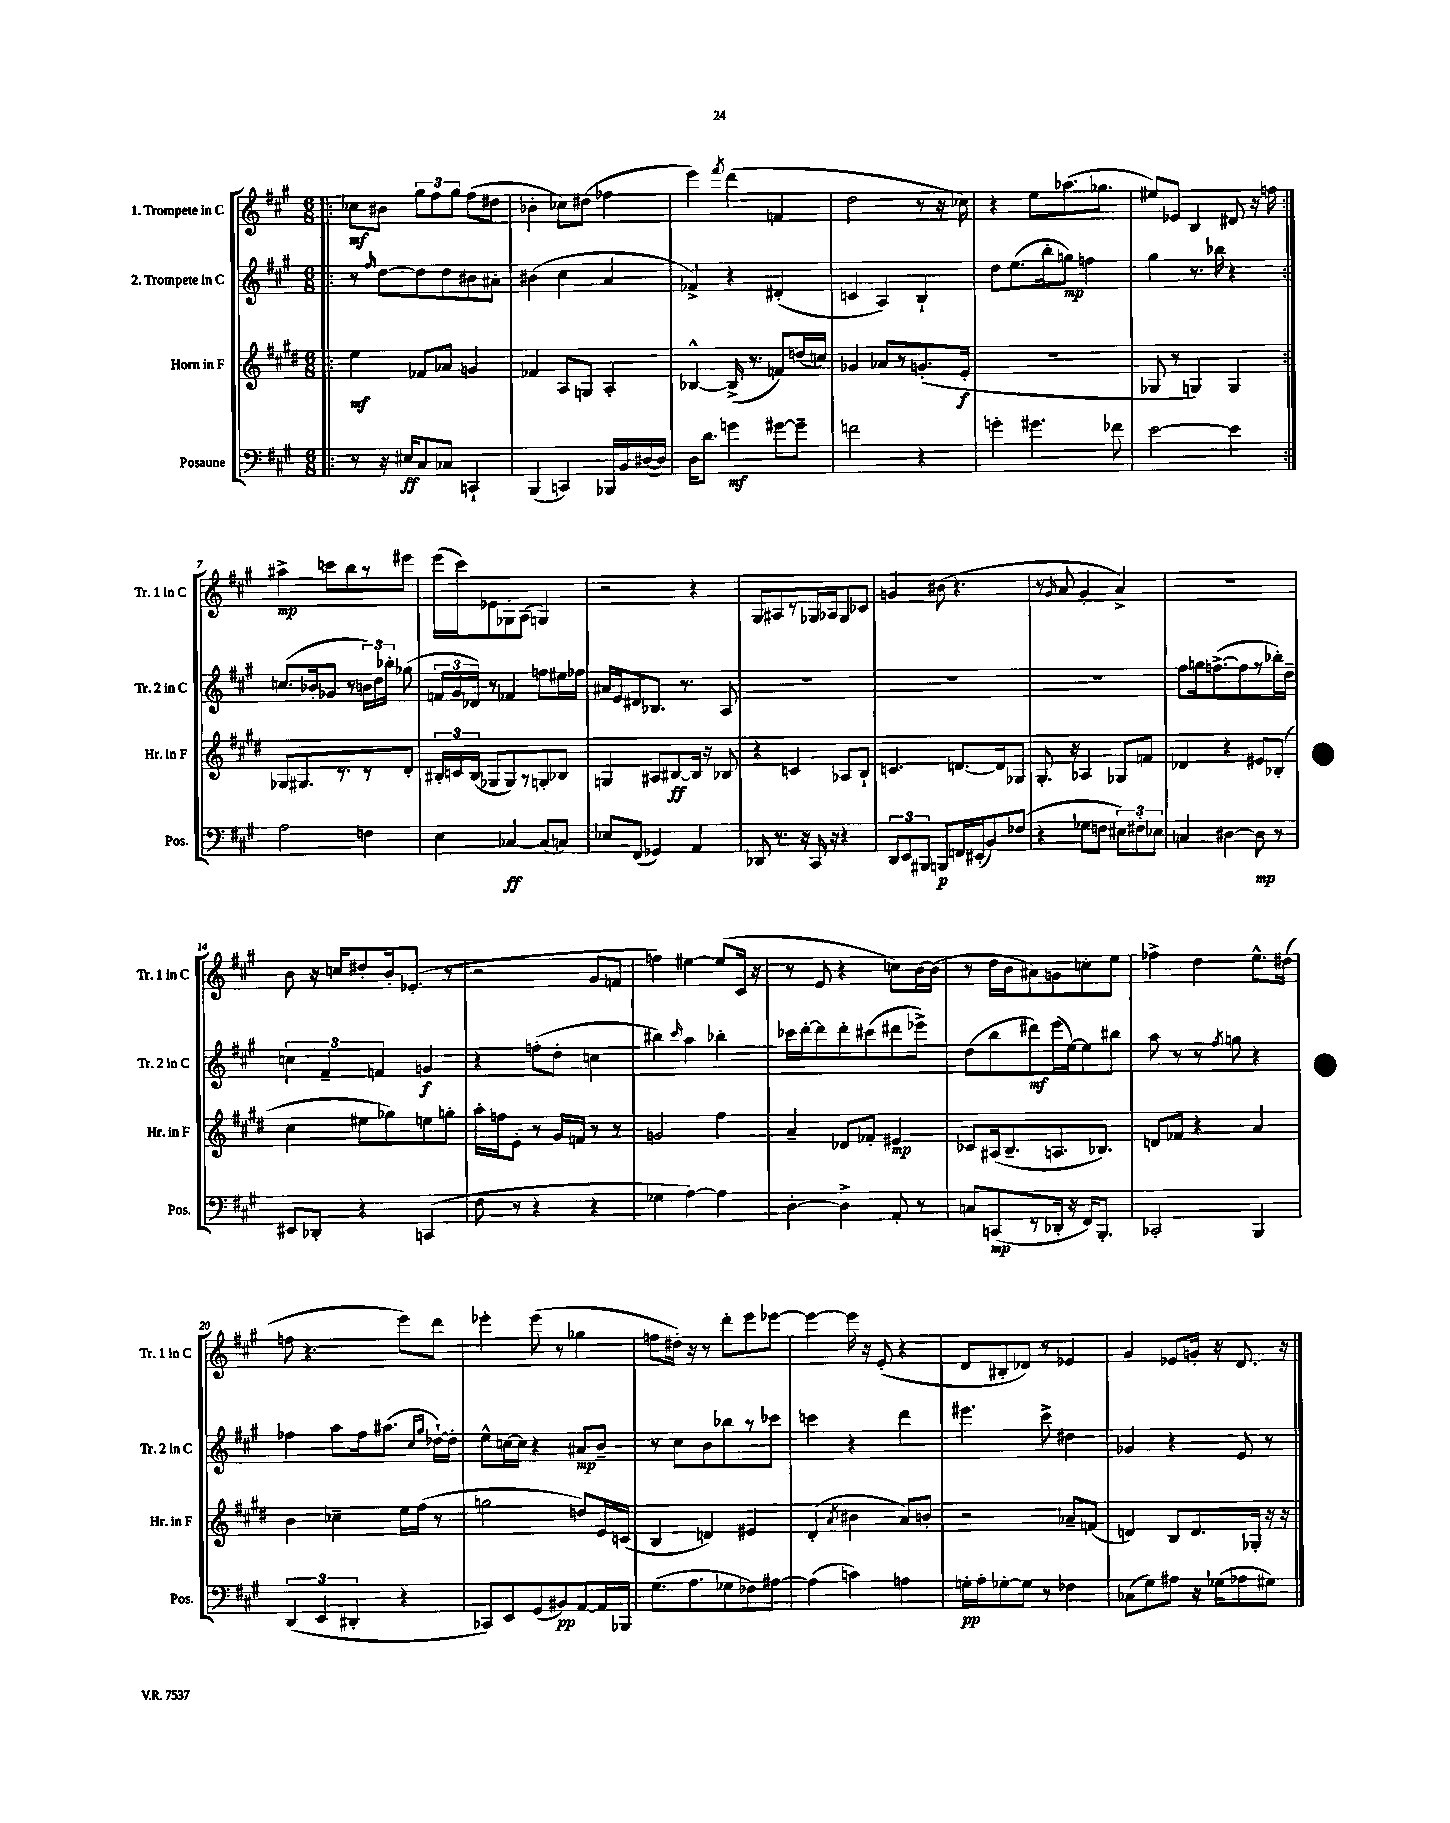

**kern	**dynam	**kern	**dynam	**kern	**dynam	**kern	**dynam
*part4	*part4	*part3	*part3	*part2	*part2	*part1	*part1
*staff4	*staff4	*staff3	*staff3	*staff2	*staff2	*staff1	*staff1
*I"Posaune	*	*I"Horn in F	*	*I"2. Trompete in C	*	*I"1. Trompete in C	*
*I'Pos.	*	*I'Hr. in F	*	*I'Tr. 2 in C	*	*I'Tr. 1 in C	*
*clefF4	*	*clefG2	*	*clefG2	*	*clefG2	*
*k[f#c#g#]	*	*k[f#c#g#d#]	*	*k[f#c#g#]	*	*k[f#c#g#]	*
*M6/8	*	*M6/8	*	*M6/8	*	*M6/8	*
=1!|:	=1!|:	=1!|:	=1!|:	=1!|:	=1!|:	=1!|:	=1!|:
8r	.	4ee\	mf	8r	.	8cc-X\L	mf
.	.	.	.	16qqff#/	.	.	.
16r	.	.	.	[8dd\L	.	8b#X\J	.
16E#X/KL	ff	.	.	.	.	.	.
8C#/	.	8f-X/L	.	8dd\]	.	12gg#\L	.
.	.	.	.	.	.	12ff#\	.
8C-X/J	.	8a-X/J	.	8dd\	.	.	.
.	.	.	.	.	.	12gg#\J	.
4CCn`/	.	4gn/	.	8b#X\	.	(8ff#\L	.
.	.	.	.	8a#X'\J	.	8dd#X\J	.
=2	=2	=2	=2	=2	=2	=2	=2
(4BBB/	.	4f-X/	.	(4b#X\	.	4b-X'\	.
4CCn/)	.	8A/L	.	4cc#\	.	8cc-X\L)	.
.	.	8Gn/J	.	.	.	(8dd#X\J	.
16BBB-X/LL	.	4A'/	.	4a/	.	4ff-X\	.
16BB/	.	.	.	.	.	.	.
([16D#X/	.	.	.	.	.	.	.
16D#/JJ])	.	.	.	.	.	.	.
=3	=3	=3	=3	=3	=3	=3	=3
16D\KL	.	[4B-X^^/	.	4f-X^/)	.	4eee\)	.
8.d\J	.	.	.	.	.	.	.
.	.	.	.	.	.	8qfff#/	.
4gn\	mf	(16B-^/]	.	4r	.	(4ddd\	.
.	.	8.r	.	.	.	.	.
[8g#X\L	.	8fn/L)	.	(4d#X'/	.	4fn/	.
8g#~\J]	.	(16ddn/L	.	.	.	.	.
.	.	16ccn/JJ)	.	.	.	.	.
=4	=4	=4	=4	=4	=4	=4	=4
2fn\	.	4g-X/	.	4cn/	.	2dd\	.
.	.	8a-X/L	.	4A/)	.	.	.
.	.	8r	.	.	.	.	.
4r	.	(8.gn'/	.	4B`/	.	8r	.
.	.	.	.	.	.	16r	.
.	.	16e'/Jk	f	.	.	16cc-X\)	.
=5	=5	=5	=5	=5	=5	=5	=5
4gn'\	.	2.r	.	8dd\L	.	4r	.
.	.	.	.	(8.ee\	.	.	.
4.g#X\	.	.	.	.	.	8ee\L	.
.	.	.	.	16bb'\k	.	.	.
.	.	.	.	8ggn\J)	mp	(8.aa-X\	.
.	.	.	.	4ffn\	.	.	.
.	.	.	.	.	.	8.gg-X\J	.
8f-X\	.	.	.	.	.	.	.
=6	=6	=6	=6	=6	=6	=6	=6
[2e\	.	8G-X/	.	4gg#\	.	8ee#X/L)	.
.	.	8r	.	.	.	8e-X/J	.
.	.	4Gn/)	.	8.r	.	4B/	.
.	.	.	.	16bb-X\	.	.	.
4e\]	.	4G/	.	4r	.	8d#X/	.
.	.	.	.	.	.	16r	.
.	.	.	.	.	.	16ffn\	.
!!LO:LB:g=z
=7:|!	=7:|!	=7:|!	=7:|!	=7:|!	=7:|!	=7:|!	=7:|!
2A\	.	8G-X/L	.	(8.ccn/L	.	4aa#X^\	mp
.	.	8.G#X/	.	.	.	.	.
.	.	.	.	16b-X'/k	.	.	.
.	.	.	.	8g-X/J	.	8cccn\L	.
.	.	8.r	.	.	.	.	.
.	.	.	.	8r	.	8bb\	.
4Fn\	.	8r	.	24bn\LL)	.	8r	.
.	.	.	.	24dd\	.	.	.
.	.	.	.	24bb-X'\JJ	.	.	.
.	.	8d#'/J	.	(8gg-X\	.	8eee#X\J	.
=8	=8	=8	=8	=8	=8	=8	=8
4E\	.	24B#X'/LL	.	24fn/LL	.	(16eee\LL	.
.	.	24cn/	.	24g#/	.	.	.
.	.	.	.	.	.	16ccc#\J)	.
.	.	(24B#/JJ	.	24d-X/JJ)	.	.	.
.	.	8G-X/L	.	8r	.	8e-X\	.
[4C-X/	ff	8G-/)	.	4f-X/	.	8G-X'\	.
.	.	8r	.	.	.	(8A\J	.
(8C-/L]	.	8Gn'/	.	8ffn\L	.	4Gn/)	.
8Cn/J)	.	8B-X/J	.	16ee#X\L	.	.	.
.	.	.	.	16ff-X\JJ	.	.	.
=9	=9	=9	=9	=9	=9	=9	=9
8E-X/L	.	4Gn/	.	16a#X/LL	.	2r	.
.	.	.	.	16e/J	.	.	.
(8FF#/J	.	.	.	8d#X/	.	.	.
4GG-X/)	.	8A#X/L	.	8.B-X/J	.	.	.
.	.	[8B#X/	ff	.	.	.	.
.	.	.	.	8.r	.	.	.
4AA/	.	16B#/Jk]	.	.	.	4r	.
.	.	16r	.	.	.	.	.
.	.	8B-X/	.	8A/	.	.	.
=10	=10	=10	=10	=10	=10	=10	=10
8DD-X/	.	4r	.	2.r	.	8G#/L	.
8.r	.	.	.	.	.	8A#X/	.
.	.	4cn/	.	.	.	8r	.
16r	.	.	.	.	.	.	.
16CC#/	.	.	.	.	.	16G-X/L	.
16r	.	.	.	.	.	16A-X/J	.
4r	.	8A-X/L	.	.	.	8G-/	.
.	.	8B`/J	.	.	.	8c-X/J	.
=11	=11	=11	=11	=11	=11	=11	=11
12DD/L	.	4.cn/	.	2.r	.	4gn/	.
12EE/	.	.	.	.	.	.	.
12BBB#X/J	.	.	.	.	.	.	.
8BBBn/L	p	.	.	.	.	(8b#X\	.
16FFn/L	.	[8.dn/L	.	.	.	4.r	.
(16EE#X'/J	.	.	.	.	.	.	.
8BB/)	.	.	.	.	.	.	.
.	.	16d/k]	.	.	.	.	.
(8F-X/J	.	8G-X/J	.	.	.	.	.
=12	=12	=12	=12	=12	=12	=12	=12
4r	.	8.G#'/	.	2.r	.	8r	.
.	.	.	.	.	.	16qqg#/	.
.	.	.	.	.	.	8a/	.
.	.	16r	.	.	.	.	.
8G-X\L	.	4A-X/	.	.	.	4g#'/	.
8Fn\J	.	.	.	.	.	.	.
12E#X\L)	.	8G-X/L	.	.	.	4a^/)	.
12F#X'\	.	.	.	.	.	.	.
.	.	8fn/J	.	.	.	.	.
12E-X\J	.	.	.	.	.	.	.
=13	=13	=13	=13	=13	=13	=13	=13
4Cn/	.	4d-X/	.	8ff#\L	.	2.r	.
.	.	.	.	16ggn\k	.	.	.
.	.	.	.	([8.ffn^\	.	.	.
[4D#X\	.	4r	.	.	.	.	.
.	.	.	.	8ff\]	.	.	.
8D#\]	mp	8e#X/L	.	8r	.	.	.
8r	.	(8B-X'/J	.	16bb-X'\L)	.	.	.
.	.	.	.	16dd~\JJ	.	.	.
!!LO:LB:g=z
=14	=14	=14	=14	=14	=14	=14	=14
8EE#X/L	.	4cc#\	.	6ccn\	.	8b\	.
8DD-X'/J	.	.	.	.	.	16r	.
.	.	.	.	6f#~/	.	.	.
.	.	.	.	.	.	16ccn/KL	.
4r	.	8ee#X\L	.	.	.	8dd#X'/	.
.	.	.	.	6fn/	.	.	.
.	.	8gg-X\)	.	.	.	16b'/k	.
.	.	.	.	.	.	(8.e-X'/J	.
(4CCn/	.	8een\	.	4gn/	f	.	.
.	.	8ggn'\J	.	.	.	8r	.
=15	=15	=15	=15	=15	=15	=15	=15
8F#\	.	16aa'\LL	.	4r	.	2r	.
.	.	16ffn\J	.	.	.	.	.
8r	.	8e'\J	.	.	.	.	.
4r	.	8r	.	(8ffn'\L	.	.	.
.	.	16g#/LL	.	8dd'\J	.	.	.
.	.	16fn/JJ	.	.	.	.	.
4r	.	8r	.	4ccn\	.	8g#/L	.
.	.	8r	.	.	.	8fn/J	.
=16	=16	=16	=16	=16	=16	=16	=16
4G-X\	.	2gn/	.	4bb#X\)	.	4ffn\)	.
.	.	.	.	16qqccc#/	.	.	.
[4A\)	.	.	.	4aa\	.	[4ee#X\	.
4A\]	.	4ff#\	.	4bb-X'\	.	(8ee#/L]	.
.	.	.	.	.	.	16c#/Jk	.
.	.	.	.	.	.	16r	.
=17	=17	=17	=17	=17	=17	=17	=17
[4D'\	.	4a~/	.	16ccc-X\LL	.	8r	.
.	.	.	.	[16ddd'\J	.	.	.
.	.	.	.	8ddd\]	.	8e/	.
4D^\]	.	8d-X/L	.	8ddd'\	.	4r	.
.	.	8f-X'/J	.	(8ccc#X\	.	.	.
8AA'/	.	4e#X/	mp	8ddd#X\	.	8ccn\L)	.
8r	.	.	.	8eee-X^\J)	.	[16b\L	.
.	.	.	.	.	.	(16b\JJ]	.
=18	=18	=18	=18	=18	=18	=18	=18
8Cn/L	.	8c-X/L	.	(8dd\L	.	8r	.
(8CCn/	mp	(16A#X/k	.	8bb\	.	16dd\LL	.
.	.	8.B~/	.	.	.	16b\J	.
8r	.	.	.	8ddd#X\)	mf	8a#X\)	.
16DD-X'/Jk	.	8.An/	.	(16eee\L	.	8gn\	.
16r	.	.	.	[16ee\J)	.	.	.
16FF#/KL)	.	.	.	8ee\]	.	8ccn'\	.
8.BBB'/J	.	8.B-X/J)	.	.	.	.	.
.	.	.	.	8bb#X\J	.	8ee\J	.
=19	=19	=19	=19	=19	=19	=19	=19
2CC-X'/	.	8dn/L	.	8aa\	.	4ff-X^\	.
.	.	8f-X/J	.	8r	.	.	.
.	.	4r	.	8r	.	4dd\	.
.	.	.	.	8qff#/	.	.	.
.	.	.	.	8ggn\	.	.	.
4BBB/	.	4a/	.	4r	.	8.ee^^\L	.
.	.	.	.	.	.	(16dd#X\Jk	.
!!LO:LB:g=z
=20	=20	=20	=20	=20	=20	=20	=20
(6DD/	.	4b\	.	4ff-X\	.	8ffn\	.
.	.	.	.	.	.	4.r	.
6EE/	.	.	.	.	.	.	.
.	.	4cc-X~\	.	8aa\L	.	.	.
6DD#X'/	.	.	.	.	.	.	.
.	.	.	.	16ff-\k	.	.	.
.	.	.	.	(8.aa#X\J	.	.	.
4r	.	16ee\LL	.	.	.	8eee\L)	.
.	.	(16ff#\JJ	.	.	.	.	.
.	.	.	.	16qqcc#/LL	.	.	.
.	.	.	.	16qqgg#/JJ	.	.	.
.	.	8r	.	[16dd-X`\LL)	.	8ddd\J	.
.	.	.	.	16dd-'\JJ]	.	.	.
=21	=21	=21	=21	=21	=21	=21	=21
8CC-X/L)	.	2ggn\	.	8ee^^\L	.	4eee-X'\	.
8EE/	.	.	.	[16ccn\L	.	.	.
.	.	.	.	16cc\JJ]	.	.	.
(8GG#/	.	.	.	4r	.	(8eee-\	.
8BB#X/)	pp	.	.	.	.	8r	.
[8AA/	.	8ddn/L)	.	8a#X/L	mp	4gg-X\	.
16AA/L]	.	16e/L	.	8b~/J	.	.	.
16BBB-X/JJ	.	(16cn/JJ	.	.	.	.	.
=22	=22	=22	=22	=22	=22	=22	=22
(8.G#\L	.	4B/	.	8r	.	8ffn\L	.
.	.	.	.	8cc#\L	.	16dd#X'\Jk)	.
8.A\	.	.	.	.	.	16r	.
.	.	4dn/)	.	8b\	.	8r	.
8G-X\	.	.	.	8bb-X\	.	8ddd'\L	.
8F-X\)	.	4e#X/	.	8r	.	8eee\	.
[8A#X\J	.	.	.	8ccc-X\J	.	[8eee-X\J	.
=23	=23	=23	=23	=23	=23	=23	=23
(4A#\]	.	(4d#'/	.	4cccn\	.	4eee-\_	.
.	.	8qa/	.	.	.	.	.
4cn\)	.	4b#X\	.	4r	.	16eee-\]	.
.	.	.	.	.	.	16r	.
.	.	.	.	.	.	(8e'/	.
4An\	.	8a/L)	.	4ddd\	.	4r	.
.	.	8bn'/J	.	.	.	.	.
=24	=24	=24	=24	=24	=24	=24	=24
16Gn'\LL	pp	2r	.	4.eee#X\	.	8d/L	.
16A'\J	.	.	.	.	.	.	.
[8G-X'\	.	.	.	.	.	8B#X'/	.
8G-\J]	.	.	.	.	.	8d-X/J)	.
8r	.	.	.	8ccc#^\	.	8r	.
4F-X\	.	8a-X~/L	.	4dd#X\	.	4e-X/	.
.	.	(8fn/J	.	.	.	.	.
=25	=25	=25	=25	=25	=25	=25	=25
(8C-X\L	.	4dn/)	.	4g-X/	.	4g#/	.
8G#\)	.	.	.	.	.	.	.
8A#X\J	.	8B/L	.	4r	.	8e-X/L	.
16r	.	8.d/	.	.	.	16gn'/Jk	.
(16G-X\KL	.	.	.	.	.	16r	.
8A-X\	.	.	.	8e/	.	8.d/	.
.	.	16G-X'/Jk	.	.	.	.	.
8G#X\J)	.	16r	.	8r	.	.	.
.	.	16r	.	.	.	16r	.
==	==	==	==	==	==	==	==
*-	*-	*-	*-	*-	*-	*-	*-
